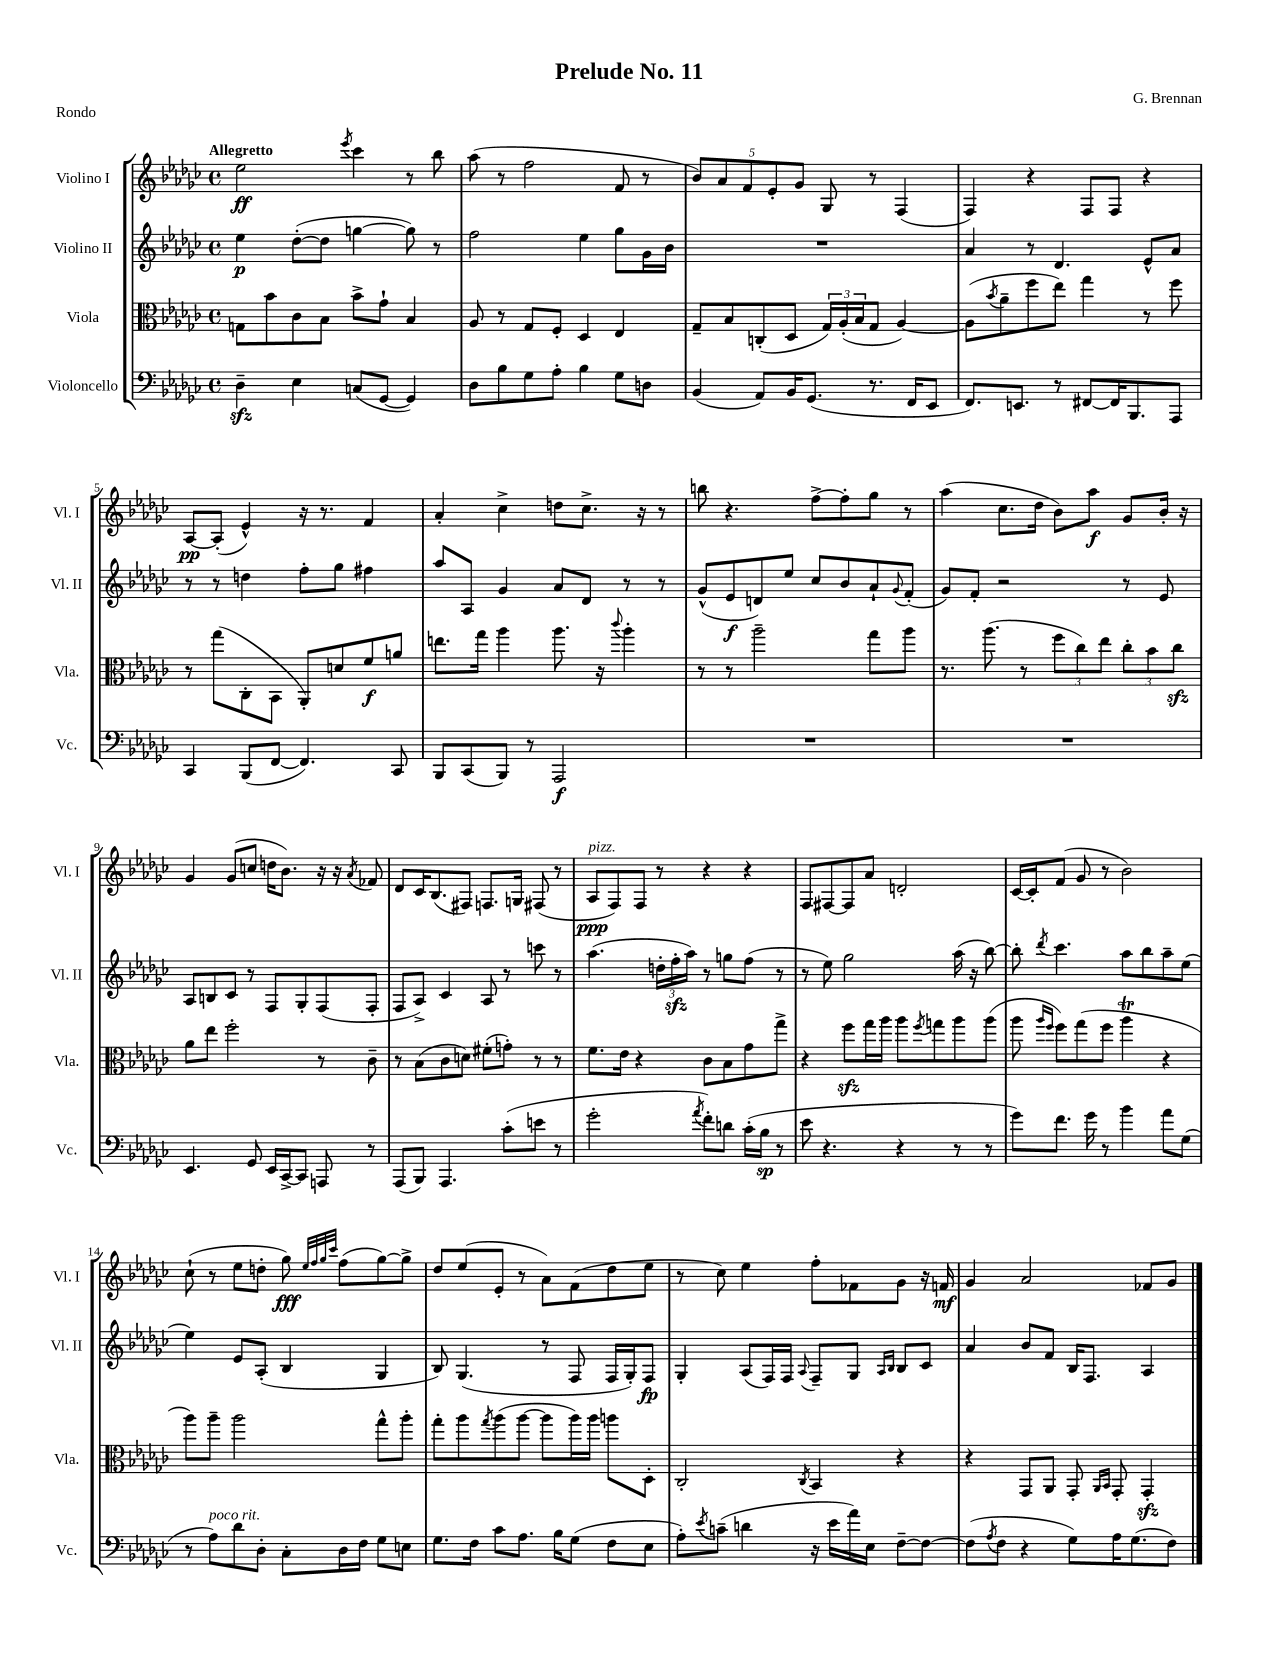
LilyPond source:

\header { title = "Prelude No. 11" composer = "G. Brennan" piece = "Rondo" }
<<
\new StaffGroup <<
\new Staff = "s0" \with { instrumentName = "Violino I" shortInstrumentName = "Vl. I" } {
    \clef treble \key ges \major \defaultTimeSignature \time 4/4 \tempo "Allegretto"
    ees''2\ff \acciaccatura { ees'''8 } ces'''4 r8 bes''8 |
    aes''8( r8 f''2 f'8 r8 |
    \tuplet 5/4 { bes'8) aes'8 f'8 ees'8-. ges'8 } ges8 r8 f4( |
    f4) r4 f8 f8 r4 |
    aes8~\pp aes8-.( ees'4-^) r16 r8. f'4 |
    aes'4-. ces''4-> d''8 ces''8.-> r16 r8 |
    b''8 r4. f''8~-> f''8-. ges''8 r8 |
    aes''4( ces''8. des''16 bes'8) aes''8\f ges'8 bes'16-. r16 |
    ges'4 ges'8( c''8 d''16 bes'8.) r16 r16 \acciaccatura { aes'8 } fes'8 |
    des'8 ces'16 bes8.( fis8) f8. g16 fis8( r8 |
    aes8\ppp^\markup { \italic "pizz." } f8) f8 r8 r4 r4 |
    f8 fis8~ fis8 aes'8 d'2-. |
    ces'16~ ces'16-. f'8( ges'8 r8 bes'2) |
    ces''8-!( r8 ees''8 d''8-. ges''8\fff) \grace { ees''32 f''32 ges''32 ces'''32 } f''8( ges''8~) ges''8-> |
    des''8 ees''8( ees'8-. r8 aes'8) f'8( des''8 ees''8 |
    r8 ces''8) ees''4 f''8-. fes'8 ges'8 r16 f'16\mf |
    ges'4 aes'2 fes'8 ges'8 \bar "|." |
}
\new Staff = "s1" \with { instrumentName = "Violino II" shortInstrumentName = "Vl. II" } {
    \clef treble \key ges \major \defaultTimeSignature \time 4/4
    ees''4\p des''8~-.( des''8 g''4~ g''8) r8 |
    f''2 ees''4 ges''8 ges'16 bes'16 |
    R1 |
    aes'4 r8 des'4. ees'8-^ aes'8 |
    r8 r8 d''4 f''8-. ges''8 fis''4 |
    aes''8 aes8 ges'4 aes'8 des'8 r8 r8 |
    ges'8-^( ees'8\f d'8) ees''8 ces''8 bes'8 aes'8-! \appoggiatura { ges'8 } f'8-.( |
    ges'8) f'8-. r2 r8 ees'8 |
    aes8 b8 ces'8 r8 f8 ges8-. f8( f8-. |
    f8 aes8->) ces'4 aes8 r8 c'''8 r8 |
    aes''4.( \tuplet 3/2 { d''16-. f''16-.\sfz aes''16) } r8 g''8 f''8( r8 |
    r8 ees''8) ges''2 aes''16( r16 bes''8~) |
    bes''8-. \acciaccatura { des'''8 } ces'''4. aes''8 bes''8 aes''8-- ees''8( |
    ees''4) ees'8 aes8-.( bes4 ges4 |
    bes8) ges4.( r8 f8 f16 ges16-.) f8\fp |
    ges4-. aes8( f16) f16 \appoggiatura { aes8 } f8-- ges8 \grace { aes16 bes16 } bes8 ces'8 |
    aes'4 bes'8 f'8 bes16 f8. aes4 \bar "|." |
}
\new Staff = "s2" \with { instrumentName = "Viola" shortInstrumentName = "Vla." } {
    \clef alto \key ges \major \defaultTimeSignature \time 4/4
    g8 bes'8 ces'8 bes8 bes'8-> ges'8-! bes4 |
    aes8 r8 ges8 f8-. des4 ees4 |
    ges8-- bes8 c8-.( des8 \tuplet 3/2 { ges16) aes16-.( bes16 } ges8 aes4~) |
    aes8( \acciaccatura { bes'8 } aes'8-- f''8 ees''8) ges''4 r8 f''8 |
    r8 ges''8( ces8-. bes,8 aes,8-.) d'8 f'8\f a'8 |
    e''8. ges''16 aes''4 aes''8. r16 \appoggiatura { ces'''8 } aes''4-. |
    r8 r8 aes''2-- ges''8 aes''8 |
    r8. aes''8.( r8 \tuplet 3/2 { f''8 ces''8) ees''8 } \tuplet 3/2 { ces''8-. bes'8 ces''8\sfz } |
    aes'8 ees''8 f''2-. r8 ces'8-- |
    r8 bes8( ces'8 d'8) fis'8-.( g'8-.) r8 r8 |
    f'8. ees'16 r4 ces'8 bes8 ges'8 ges''8-> |
    r4 f''8\sfz ges''16 aes''16 aes''8 \acciaccatura { f''8 } g''8 aes''8 aes''8( |
    aes''8 \grace { aes''16 f''16 } f''8) ges''8( f''8 aes''4\trill r4 |
    aes''8) aes''8-- aes''2 ges''8-^ aes''8-. |
    ges''8-. aes''8 \acciaccatura { ges''8 } aes''8( aes''8~ aes''8 aes''16) aes''16 a''8 des8-. |
    ces2-. \acciaccatura { ces8 } bes,4 r4 |
    r4 ges,8 aes,8 ges,8-. \grace { aes,16 bes,16 } ges,8-. ges,4-.\sfz \bar "|." |
}
\new Staff = "s3" \with { instrumentName = "Violoncello" shortInstrumentName = "Vc." } {
    \clef bass \key ges \major \defaultTimeSignature \time 4/4
    des4--\sfz ees4 c8( ges,8~ ges,4) |
    des8 bes8 ges8 aes8-. bes4 ges8 d8 |
    bes,4( aes,8) bes,16 ges,8.( r8. f,16 ees,8 |
    f,8.) e,8. r8 fis,8~ fis,16 bes,,8. aes,,8 |
    ces,4 bes,,8( f,8~ f,4.) ces,8 |
    bes,,8 ces,8( bes,,8) r8 aes,,2\f |
    R1 |
    R1 |
    ees,4. ges,8 ees,16 ces,16~-> ces,8 a,,8 r8 |
    aes,,8( bes,,8) aes,,4. ces'8-.( e'8 r8 |
    ges'2-. \acciaccatura { aes'8 } f'8-.) d'8 ces'16-.( bes16\sp r8 |
    ees'8 r4. r4 r8 r8 |
    ges'8) f'8. ges'16 r8 bes'4 aes'8 ges8( |
    r8 aes8^\markup { \italic "poco rit." }) des'8 des8-. ces8-. des16 f16 ges8 e8 |
    ges8. f16 ces'8 aes8. bes16 ges8( f8 ees8 |
    aes8-.) \acciaccatura { ees'8 } c'8--( d'4 r16 ees'16 aes'16) ees16 f8~-- f8~ |
    f8( \acciaccatura { aes8 } f8 r4 ges8) aes16 ges8.( f8) \bar "|." |
}
>>
>>
